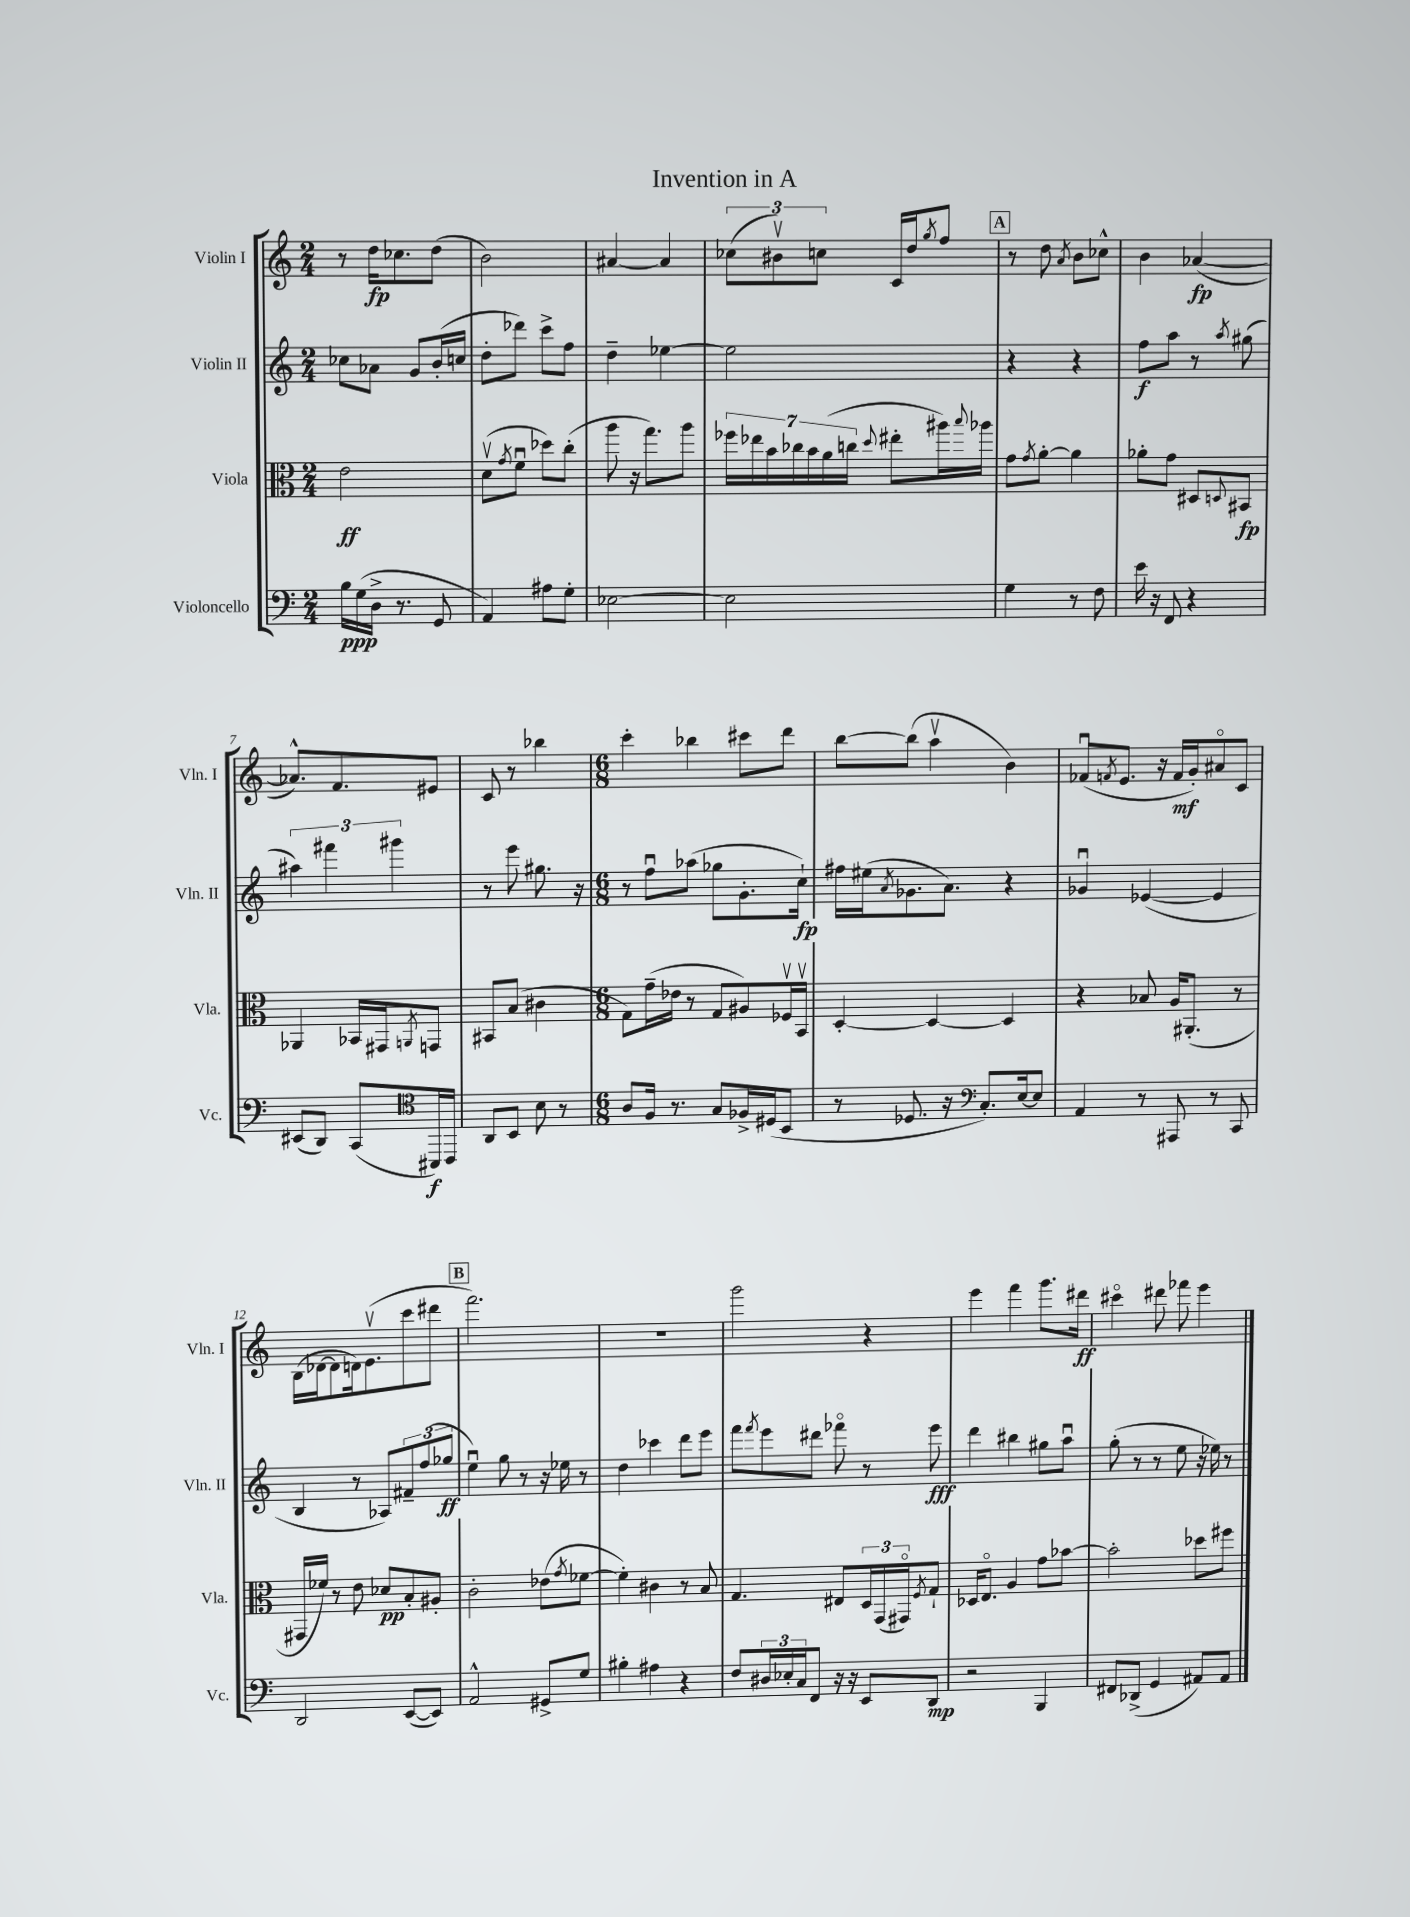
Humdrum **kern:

**kern	**kern	**kern	**kern
*staff4	*staff3	*staff2	*staff1
*clefF4	*clefC3	*clefG2	*clefG2
*k[]	*k[]	*k[]	*k[]
*M2/4	*M2/4	*M2/4	*M2/4
16B\LL	2e\	8cc-\L	8r
(16G\	.	.	.
16D^\JJ	.	8a-\J	16dd\LK
8.r	.	.	8.cc-\
.	.	8g/L	.
8GG/	.	(16b'/L	(8dd\J
.	.	16cc/JJ	.
=	=	=	=
4AA/)	(8dv\L	8dd'\L	2b\)
.	8qg/	.	.
.	8fu\J	8ddd-\J)	.
8A#\L	8dd-\L)	8ccc^\L	.
8G'\J	(8cc'\J	8ff\J	.
=	=	=	=
[2E-\	8aa\	4dd~\	[4a#/
.	16r	.	.
.	8.gg\L)	.	.
.	.	[4ee-\	4a#/]
.	8aa\J	.	.
=	=	=	=
2E-\]	28ff-\LL	2ee-\]	(12cc-\L
.	28ee-\	.	.
.	28b\	.	.
.	.	.	12b#v\)
.	28cc-\	.	.
.	28b\	.	.
.	.	.	12cc\J
.	(28a\	.	.
.	28cc\JJ	.	.
.	8qqdd/	.	.
.	8ee#'\L	.	16c/LL
.	.	.	16dd/J
.	.	.	8qgg/
.	16aa#\L)	.	8ff/J
.	8qqbb/	.	.
.	16aa-\JJ	.	.
=	=	=	=
4G\	8g\L	4r	8r
.	8qg/	.	.
.	[8a'\J	.	8dd\
.	.	.	8qa/
8r	4a\]	4r	8b\L
8F\	.	.	8cc-^^\J
=	=	=	=
16e\	8a-'\L	8ff\L	4b\
16r	.	.	.
8FF/	8g\J	8aa\J	.
4r	8D#/L	8r	([4a-/
.	8qqD/	8qaa/	.
.	8BB#/J	(8gg#\	.
=	=	=	=
(8EE#/L	4AA-/	6aa#\)	8.a-^^/]L)
8DD/J)	.	.	.
.	.	6fff#\	.
.	.	.	8.f/
(8CC/L	16BB-/LL	.	.
.	16GG#/J	.	.
.	.	6ggg#\	.
.	8qAA/	.	.
16BBB#/L)	8GG/J	.	8e#/J
16CC/JJ	.	.	.
=	=	=	=
*clefC4	*	*	*
8AA/L	8BB#/L	8r	8c/
8BB/J	(8B/J	8eee\	8r
8B\	4c#\	8.gg#\	4bb-\
8r	.	.	.
.	.	16r	.
=	=	=	=
*M6/8	*M6/8	*M6/8	*M6/8
8A/L	8G\L)	8r	4ccc'\
16F/Jk	(16g~\L	8ffu\L	.
8.r	16e-\JJ	.	.
.	8r	(8aa-\J	4bb-\
8G/L	8G/L	8gg-\L	.
16F-^/L	8A#/)	8.g'\	8ccc#\L
(16D#/J	.	.	.
8BB/J	16F-v/L	.	8ddd\J
.	16BBv/JJ	16cc`\Jk)	.
=	=	=	=
8r	[4D'/	16ff#\LL	[8bb\L
.	.	(16ee#\J	.
.	.	8qa/	.
8.D-/	.	8.g-\	(8bb\]J
.	4D/_	.	4aav\
16r	.	8.a\J)	.
8.C'/L)	.	.	.
.	4D/]	4r	4b\)
[16E/k	.	.	.
8E/]J	.	.	.
=	=	=	=
*clefF4	*	*	*
4AA/	4r	4g-u/	(8f-u/L
.	.	.	8qf/
.	.	.	8.e/J
8r	8B-/	([4e-/	.
.	.	.	16r
8AAA#/	16A/LK	.	16f/LL
.	(8.AA#'/J	.	16g'/J)
8r	.	4e-/]	8a#o/
8CC/	8r	.	8c/J
=	=	=	=
2DD/	16GG#/LL	4B/	(16B\LL
.	16f-/JJ)	.	[16d-\J
.	8r	.	8d-\]
.	8e\	8r	16d\k)
.	.	.	(8.ev\
.	8d-/L	8A-/L)	.
([8EE/L	8B'/	12f#~/	8ccc\
.	.	(12ff/	.
8EE/]J)	8A#'/J	.	8ddd#\J
.	.	12gg-/J	.
=	=	=	=
2AA^^/	2c'\	4eeu\)	2.fff\)
.	.	8gg\	.
.	.	8r	.
8GG#^/L	(8e-\L	16r	.
.	.	16ee-\	.
.	8qg/	.	.
8G/J	[8f-\J	8r	.
=	=	=	=
4B#'\	4f-'\])	4dd\	2.r
4A#\	4c#\	4ccc-\	.
4r	8r	8ddd\L	.
.	8B/	8eee\J	.
=	=	=	=
8F/L	4.G/	8fff\L	2ggg\
.	.	8qfff/	.
24D#/L	.	8eee\	.
24E-'/	.	.	.
24C/J	.	.	.
8FF/J	.	8ddd#\J	.
16r	8E#/L	8fff-o\	.
16r	.	.	.
8EE/L	24D/L	8r	4r
.	(24GG/	.	.
.	24GG#o/J)	.	.
.	8qF/	.	.
8DD/J	8G`/J	8eee\	.
=	=	=	=
2r	16D-/LK	4ddd\	4eee\
.	8.Eo/J	.	.
.	4A/	4bb#\	4fff\
4BBB/	8g\L	8gg#\L	8.ggg\L
.	[8b-\J	8aau\J	.
.	.	.	16ddd#\Jk
=	=	=	=
8FF#/L	2b-'\]	(8gg'\	4ccc#o\
(8DD-^/J	.	8r	.
4GG/	.	8r	8ddd#\
.	.	8ee\	8fff-\
8AA#/L)	8dd-\L	16r	4eee\
.	.	16ee-\)	.
8AA#/J	8ff#\J	8r	.
==	==	==	==
*-	*-	*-	*-
